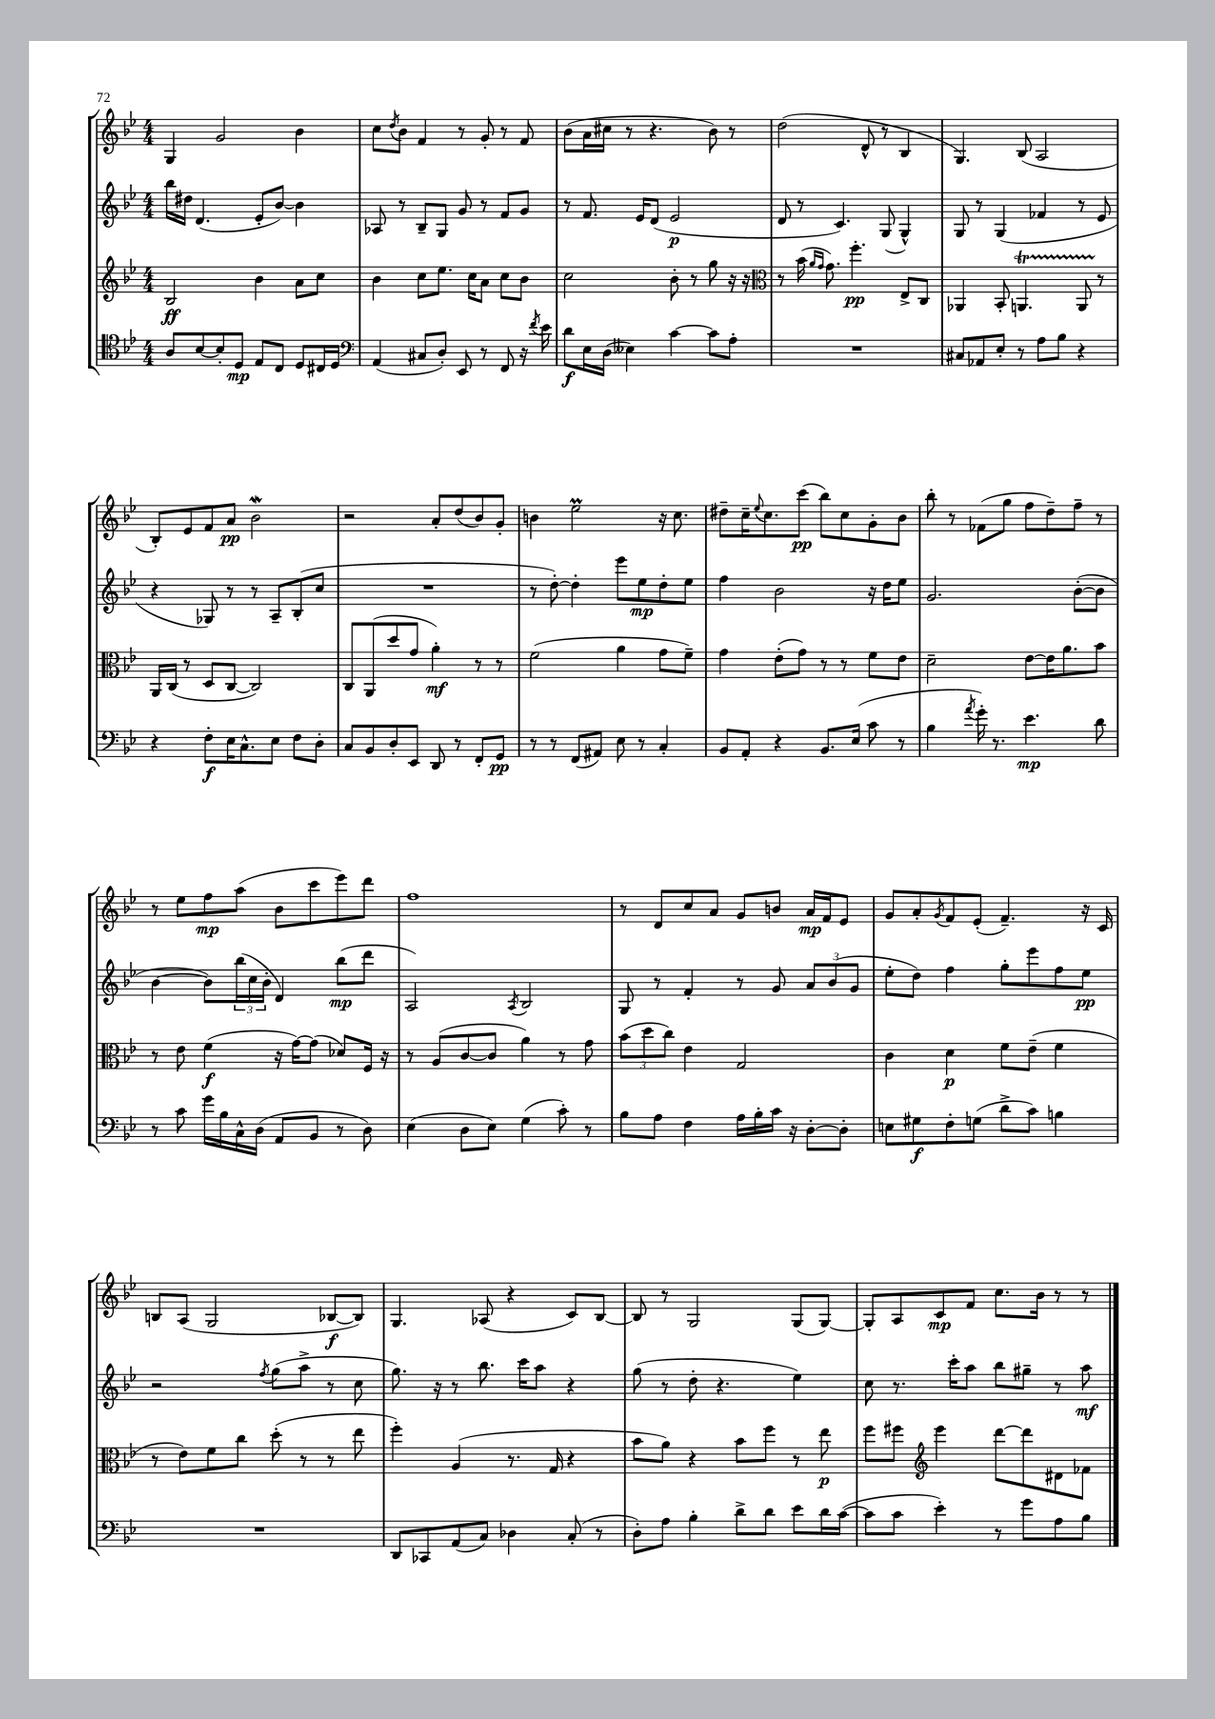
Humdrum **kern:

**kern	**kern	**kern	**kern
*staff4	*staff3	*staff2	*staff1
*clefC4	*clefG2	*clefG2	*clefG2
*k[b-e-]	*k[b-e-]	*k[b-e-]	*k[b-e-]
*M4/4	*M4/4	*M4/4	*M4/4
8A	2B-	16bb-	4G
.	.	16dd#	.
[8B-	.	(4.d	.
8B-']	.	.	2g
8D	.	.	.
8E-	4b-	8e-'	.
8C	.	[8b-)	.
8D	8a	4b-]	4b-
16C#	8cc	.	.
16D	.	.	.
=	=	=	=
*clefF4	*	*	*
(4AA	4b-	8A-	8cc
.	.	.	8qdd
.	.	8r	8b-
8C#	8cc	8B-~	4f
8D')	8.ee-	8G	.
8EE-	.	8g	8r
.	16cc	.	.
8r	8a	8r	8g'
8FF	8cc	8f	8r
16r	8b-	8g	8f
8qf	.	.	.
16e-	.	.	.
=	=	=	=
8d	2cc	8r	(8b-
16E-	.	8.f	16a
(16D	.	.	16cc#
4E--)	.	.	8r
.	.	16e-	.
.	.	(8d	4.r
[4c	8b-'	2e-	.
.	8r	.	.
8c]	8gg	.	8b-)
8A'	16r	.	8r
.	16r	.	.
=	=	=	=
*	*clefC3	*	*
1r	8r	8d	(2dd
.	(16b-	8r	.
.	16qqa	.	.
.	16qqg	.	.
.	8.g)	.	.
.	.	4.c)	.
.	4.ff'	.	.
.	.	.	8d^^
.	.	(8G	8r
.	8E-^	4G^^)	4B-
.	8C	.	.
=	=	=	=
8C#	4AA-	8G	4.G)
8AA-	.	8r	.
8E-'	8BB-'	(4G	.
8r	4.AA	.	(8B-
8A	.	4f-	2A
8B-	.	.	.
4r	8AA	8r	.
.	8r	8e-	.
=	=	=	=
4r	16AA	4r	8B-')
.	(16C	.	.
.	8r	.	8e-
8F'	8D	8G-)	8f
16E-	[8C	8r	8a
8.C^^	.	.	.
.	2C])	8r	2b-
8E-	.	8A~	.
8F	.	(8B-'	.
8D'	.	8cc	.
=	=	=	=
8C	8C	1r	2r
8BB-	(8AA	.	.
8D'	8dd	.	.
8EE-	8g	.	.
8DD	4a')	.	8a'
8r	.	.	(8dd
8FF'	8r	.	8b-)
8GG	8r	.	8g'
=	=	=	=
8r	(2f	8r	4b
8r	.	[8dd')	.
(8FF	.	4dd']	2ee-
8AA#)	.	.	.
8E-	4a	8eee-	.
8r	.	8ee-	.
4C'	8g	8dd'	16r
.	.	.	8.cc
.	8f~)	8ee-	.
=	=	=	=
8BB-	4g	4ff	8dd#~
8AA'	.	.	16cc~
.	.	.	8qqee-
.	.	.	8.cc
4r	(8e-'	2b-	.
.	8g)	.	(8ccc
8.BB-	8r	.	8bb-)
.	8r	.	8cc
(16E-	.	.	.
8c	8f	16r	8g'
.	.	16dd	.
8r	8e-	8ee-	8b-
=	=	=	=
4B-	2d~	2.g	8bb-'
.	.	.	8r
8qa	.	.	.
16g')	.	.	(8f-
8.r	.	.	.
.	.	.	8gg
4.e-	[8e-	.	8ff
.	16e-]	.	8dd~)
.	8.a	.	.
.	.	([8b-'	8ff~
8d	8b-	8b-]	8r
=	=	=	=
8r	8r	[4b-	8r
8c	8e-	.	8ee-
16g	(4f	8b-])	8ff
16B-	.	.	.
16C^^	.	(24bb-	(8aa
.	.	24cc	.
(16D	.	.	.
.	.	24b-'	.
8AA	16r	4d)	8b-
.	[16g)	.	.
8BB-	(8g]	.	8ccc
8r	8d-)	(8bb-	8eee-)
8D)	16F	8ddd	8ddd
.	16r	.	.
=	=	=	=
(4E-	8r	2A)	1ff
.	(8A	.	.
8D	[8c	.	.
8E-)	8c]	.	.
.	.	8qA	.
(4G	4a)	2B-	.
8c')	8r	.	.
8r	8g	.	.
=	=	=	=
8B-	(12b-	8G	8r
.	12dd	.	.
8A	.	8r	8d
.	12cc)	.	.
4F	4e-	4f'	8cc
.	.	.	8a
16A	2G	8r	8g
16B-'	.	.	.
16c	.	8g	8b
16r	.	.	.
[8D'	.	12a	16a
.	.	.	16f
.	.	(12b-	.
8D']	.	.	8e-
.	.	12g	.
=	=	=	=
8E	4c	8ee-'	8g
8G#	.	8dd)	8a'
.	.	.	8qg
8F'	4d	4ff	8f
(8G	.	.	(8e-'
8d^	8f	8gg'	4.f~)
8c)	(8e-~	8eee-	.
4B	4f	8ff	.
.	.	8ee-	16r
.	.	.	16c
=	=	=	=
1r	8r	2r	8B
.	8e-)	.	(8A
.	8f	.	2G
.	8cc	.	.
.	.	8qff	.
.	(8dd'	(8gg	.
.	8r	8aa^	.
.	8r	8r	[8B-
.	8ee-	8cc	8B-])
=	=	=	=
8DD	4ff')	8.gg)	4.G
8CC-	.	.	.
.	.	16r	.
(8AA	(4A	8r	.
8C)	.	8.bb-	(8A-
4D-	8.r	.	4r
.	.	16ccc	.
.	.	8aa	.
.	16G	.	.
(8C'	4r	4r	8c)
8r	.	.	[8B-
=	=	=	=
8D')	8b-	(8gg	8B-]
8A	8a)	8r	8r
4B-'	4r	8dd'	2G
.	.	4.r	.
8d^	8b-	.	.
8d	8ff	.	.
8e-	8r	4ee-)	(8G
16d	8ee-	.	[8G)
([16c	.	.	.
=	=	=	=
8c]	8ff	8cc	8G']
8c	8ff#	8.r	8A
*	*clefG2	*	*
4e-')	4eee-	.	8c
.	.	16ccc'	.
.	.	8aa	8f
8r	[8ddd	8bb-	8.cc
8g	8ddd]	8gg#~	.
.	.	.	16b-
8A	8d#	8r	8r
8B-	8f-	8aa	8r
==	==	==	==
*-	*-	*-	*-
